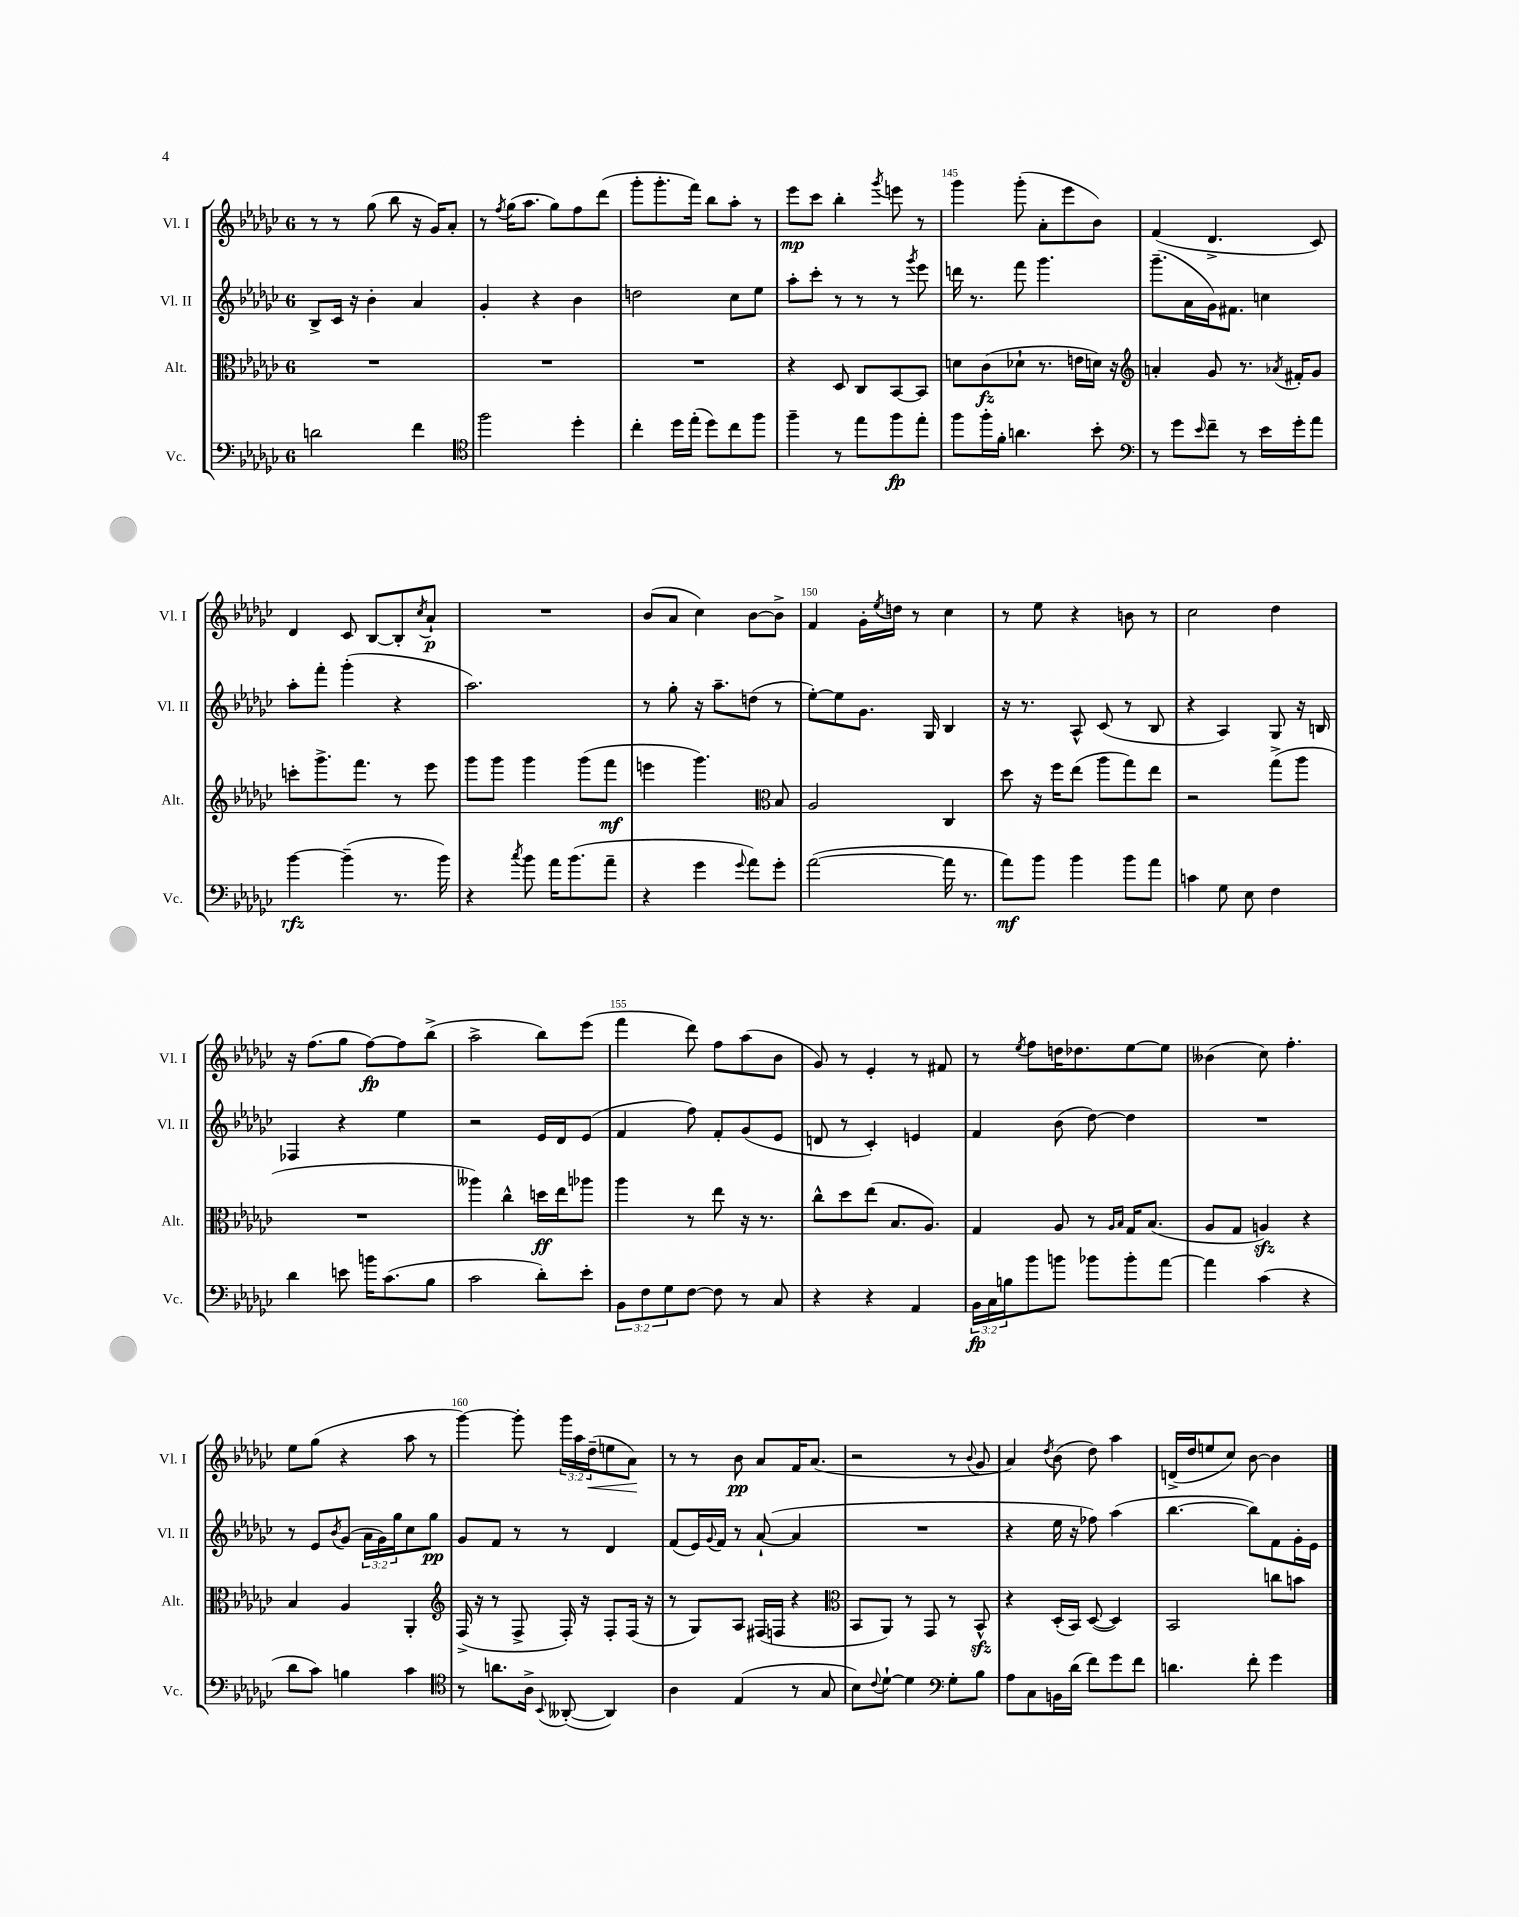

**kern	**dynam	**kern	**dynam	**kern	**dynam	**kern	**dynam
*part4	*part4	*part3	*part3	*part2	*part2	*part1	*part1
*staff4	*staff4	*staff3	*staff3	*staff2	*staff2	*staff1	*staff1
*I"Vc.	*	*I"Alt.	*	*I"Vl. II	*	*I"Vl. I	*
*I'Vc.	*	*I'Alt.	*	*I'Vl. II	*	*I'Vl. I	*
*clefF4	*	*clefC3	*	*clefG2	*	*clefG2	*
*k[b-e-a-d-g-c-]	*	*k[b-e-a-d-g-c-]	*	*k[b-e-a-d-g-c-]	*	*k[b-e-a-d-g-c-]	*
*M6/8	*	*M6/8	*	*M6/8	*	*M6/8	*
=141	=141	=141	=141	=141	=141	=141	=141
2dn\	.	2.r	.	8B-^/L	.	8r	.
.	.	.	.	16c-/Jk	.	8r	.
.	.	.	.	16r	.	.	.
.	.	.	.	4b-'\	.	(8gg-\	.
.	.	.	.	.	.	8bb-\	.
4f\	.	.	.	4a-/	.	16r	.
.	.	.	.	.	.	16g-/KL)	.
.	.	.	.	.	.	8a-'/J	.
=142	=142	=142	=142	=142	=142	=142	=142
*clefC4	*	*	*	*	*	*	*
2ff\	.	2.r	.	4g-'/	.	8r	.
.	.	.	.	.	.	8qff/	.
.	.	.	.	.	.	(16gg-\KL	.
.	.	.	.	.	.	8.aa-\J	.
.	.	.	.	4r	.	.	.
.	.	.	.	.	.	8gg-\L)	.
4dd-'\	.	.	.	4b-\	.	8ff\	.
.	.	.	.	.	.	(8ddd-\J	.
=143	=143	=143	=143	=143	=143	=143	=143
4cc-'\	.	2.r	.	2ddn\	.	8ggg-'\L	.
.	.	.	.	.	.	8.ggg-'\	.
16dd-\LL	.	.	.	.	.	.	.
(16ee-'\JJ	.	.	.	.	.	16fff\Jk)	.
8dd-\L)	.	.	.	.	.	8bb-\L	.
8cc-\	.	.	.	8cc-\L	.	8aa-'\J	.
8ff\J	.	.	.	8ee-\J	.	8r	.
=144	=144	=144	=144	=144	=144	=144	=144
4ff~\	.	4r	.	8aa-'\L	.	8eee-\L	mp
.	.	.	.	8ccc-'\J	.	8ccc-\J	.
8r	.	8D-/	.	8r	.	4bb-'\	.
8ee-\L	.	8C-/L	.	8r	.	.	.
.	.	.	.	.	.	8qggg-/	.
8ff\	fp	[8BB-/	.	8r	.	8eeen\	.
.	.	.	.	8qggg-/	.	.	.
8ee-'\J	.	8BB-/J]	.	8eee-\	.	8r	.
=145	=145	=145	=145	=145	=145	=145	=145
8ff\L	.	8dn\L	.	16dddn\	.	4ggg-\	.
.	.	.	.	8.r	.	.	.
16ff'\L	.	(8c-\	fz	.	.	.	.
16f'\JJ	.	.	.	.	.	.	.
4.an\	.	8d-X`\J	.	8fff\	.	(8ggg-'\	.
.	.	8.r	.	4.ggg-\	.	8a-'\L	.
.	.	.	.	.	.	8eee-\	.
.	.	16en\LL	.	.	.	.	.
8b-'\	.	16dn\JJ)	.	.	.	8b-\J)	.
.	.	16r	.	.	.	.	.
=146	=146	=146	=146	=146	=146	=146	=146
*clefF4	*	*clefG2	*	*	*	*	*
8r	.	4an'/	.	(8.ggg-~\L	.	(4f/	.
8g-\L	.	.	.	.	.	.	.
.	.	.	.	16a-\L	.	.	.
16qqe-/	.	.	.	.	.	.	.
8f~\J	.	8g-/	.	16g-\J)	.	4.d-^/	.
.	.	.	.	8.f#X\J	.	.	.
8r	.	8.r	.	.	.	.	.
16e-\LL	.	.	.	4ccn\	.	.	.
.	.	8qa-X/	.	.	.	.	.
16g-'\J	.	16f#X'/KL	.	.	.	.	.
8a-\J	.	8g-/J	.	.	.	8c-/)	.
!!LO:LB:g=z
=147	=147	=147	=147	=147	=147	=147	=147
[4b-\	rfz	8cccn'\L	.	8aa-'\L	.	4d-/	.
.	.	8.ggg-^\	.	8fff'\J	.	.	.
(4b-~\]	.	.	.	(4ggg-'\	.	8c-/	.
.	.	8.fff\J	.	.	.	.	.
.	.	.	.	.	.	[8B-/L	.
8.r	.	8r	.	4r	.	8B-'/]	.
.	.	.	.	.	.	8qcc-/	.
.	.	8eee-\	.	.	.	8a-`/J	p
16b-\)	.	.	.	.	.	.	.
=148	=148	=148	=148	=148	=148	=148	=148
4r	.	8ggg-\L	.	2.aa-\)	.	2.r	.
.	.	8ggg-\J	.	.	.	.	.
8qcc-/	.	.	.	.	.	.	.
8b-\	.	4ggg-\	.	.	.	.	.
16a-\KL	.	.	.	.	.	.	.
(8.b-\	.	.	.	.	.	.	.
.	.	(8ggg-\L	.	.	.	.	.
8a-~\J	.	8fff\J	mf	.	.	.	.
=149	=149	=149	=149	=149	=149	=149	=149
4r	.	4eeen\	.	8r	.	(8b-/L	.
.	.	.	.	8gg-'\	.	8a-/J	.
4g-\	.	4.ggg-\)	.	16r	.	4cc-\)	.
.	.	.	.	8.aa-~\L	.	.	.
8qqg-/	.	.	.	.	.	.	.
8a-\L)	.	.	.	(8ddn\J	.	[8b-\L	.
*	*	*clefC3	*	*	*	*	*
8g-'\J	.	8B-/	.	8r	.	8b-^\J]	.
=150	=150	=150	=150	=150	=150	=150	=150
([2a-\	.	2A-/	.	[8ee-'\L)	.	4f/	.
.	.	.	.	8ee-\]	.	.	.
.	.	.	.	8.g-\J	.	16g-'\LL	.
.	.	.	.	.	.	8qee-/	.
.	.	.	.	.	.	16ddn\JJ	.
.	.	.	.	.	.	8r	.
.	.	.	.	16G-/	.	.	.
16a-\]	.	4C-/	.	4B-/	.	4cc-\	.
8.r	.	.	.	.	.	.	.
=151	=151	=151	=151	=151	=151	=151	=151
8a-\L)	mf	8dd-\	.	16r	.	8r	.
.	.	.	.	8.r	.	.	.
8b-\J	.	16r	.	.	.	8ee-\	.
.	.	16ff\KL	.	.	.	.	.
4b-\	.	(8ee-\J	.	8A-^^/	.	4r	.
.	.	8aa-\L	.	(8c-/	.	.	.
8b-\L	.	8gg-\)	.	8r	.	8bn\	.
8a-\J	.	8ee-\J	.	8B-/	.	8r	.
=152	=152	=152	=152	=152	=152	=152	=152
4cn\	.	2r	.	4r	.	2cc-\	.
8G-\	.	.	.	4A-/)	.	.	.
8E-\	.	.	.	.	.	.	.
4F\	.	(8gg-^\L	.	8G-/	.	4dd-\	.
.	.	8aa-\J	.	16r	.	.	.
.	.	.	.	16Bn/	.	.	.
!!LO:LB:g=z
=153	=153	=153	=153	=153	=153	=153	=153
4d-\	.	2.r	.	4F-X/	.	16r	.
.	.	.	.	.	.	(8.ff\L	.
8en\	.	.	.	4r	.	8gg-\J	.
16bn\KL	.	.	.	.	.	[8ff\L)	fp
(8.c-\	.	.	.	.	.	.	.
.	.	.	.	4ee-\	.	8ff\]	.
8B-\J	.	.	.	.	.	(8bb-^\J	.
=154	=154	=154	=154	=154	=154	=154	=154
2c-\	.	4aa--X\)	.	2r	.	2aa-^\	.
.	.	4cc-^^\	.	.	.	.	.
8d-'\L)	.	16ddn\LL	ff	16e-/LL	.	8bb-\L)	.
.	.	16ee-\J	.	16d-/J	.	.	.
8e-'\J	.	8aa-X\J	.	(8e-/J	.	(8eee-\J	.
=155	=155	=155	=155	=155	=155	=155	=155
12BB-\L	.	4aa-\	.	4f/	.	4fff\	.
12F\	.	.	.	.	.	.	.
12G-\	.	.	.	.	.	.	.
[8F\J	.	8r	.	8ff\)	.	8ddd-\)	.
8F\]	.	8ee-\	.	8f'/L	.	8ff\L	.
8r	.	16r	.	(8g-/	.	(8aa-\	.
.	.	8.r	.	.	.	.	.
8C-/	.	.	.	8e-/J	.	8b-\J	.
=156	=156	=156	=156	=156	=156	=156	=156
4r	.	8cc-^^\L	.	8dn/	.	8g-/)	.
.	.	8dd-\	.	8r	.	8r	.
4r	.	(8ee-\J	.	4c-'/)	.	4e-'/	.
.	.	8.B-/L	.	.	.	.	.
4AA-/	.	.	.	4en/	.	8r	.
.	.	8.A-/J)	.	.	.	.	.
.	.	.	.	.	.	8f#X/	.
=157	=157	=157	=157	=157	=157	=157	=157
24BB-\LL	fp	4G-/	.	4f/	.	8r	.
24C-\	.	.	.	.	.	.	.
24Bn\J	.	.	.	.	.	.	.
.	.	.	.	.	.	8qee-/	.
8b-\	.	.	.	.	.	8ff\L	.
8bn\J	.	8A-/	.	(8b-\	.	16ddn\K	.
.	.	.	.	.	.	8.dd-X\	.
8b-X\L	.	8r	.	[8dd-\)	.	.	.
.	.	16qqA-/LL	.	.	.	.	.
.	.	16qqB-/JJ	.	.	.	.	.
8b-'\	.	16G-/KL	.	4dd-\]	.	[8ee-\	.
.	.	(8.B-/J	.	.	.	.	.
[8a-\J	.	.	.	.	.	8ee-\J]	.
=158	=158	=158	=158	=158	=158	=158	=158
4a-\]	.	8A-/L	.	2.r	.	(4b--X\	.
.	.	8G-/J	.	.	.	.	.
(4c-\	.	4Anzz/)	.	.	.	8cc-\)	.
.	.	.	.	.	.	4.ff'\	.
4r	.	4r	.	.	.	.	.
!!LO:LB:g=z
=159	=159	=159	=159	=159	=159	=159	=159
8d-\L	.	4B-/	.	8r	.	8ee-\L	.
8c-\J)	.	.	.	8e-/L	.	(8gg-\J	.
.	.	.	.	8qb-/	.	.	.
4Bn\	.	4A-/	.	(8g-/J	.	4r	.
.	.	.	.	24a-\LL	.	.	.
.	.	.	.	24g-\)	.	.	.
.	.	.	.	24gg-\J	.	.	.
4c-\	.	4AA-'/	.	8cc-\	.	8aa-\	.
.	.	.	.	8gg-\J	pp	8r	.
=160	=160	=160	=160	=160	=160	=160	=160
*clefC4	*	*clefG2	*	*	*	*	*
8r	.	(16F^/	.	8g-/L	.	[4ggg-\)	.
.	.	16r	.	.	.	.	.
8.an\L	.	8r	.	8f/J	.	.	.
.	.	8F^/	.	8r	.	8ggg-'\]	.
16A-^\Jk	.	.	.	.	.	.	.
8qqBB-/	.	.	.	.	.	.	.
([8AA--X'/	.	16F'/)	.	8r	.	24ggg-\LL	.
.	.	.	.	.	.	24aa-\	.
.	.	16r	.	.	.	.	.
!	!	!	!	!	!	!	!LO:HP:b
.	.	.	.	.	.	(24dd-~\J	<
4AA--/])	.	8F'/L	.	4d-/	.	8een\	.
.	.	(16F/Jk	.	.	.	8a-\J)	.
.	.	16r	.	.	.	.	.
.	.	.	.	.	.	.	[
=161	=161	=161	=161	=161	=161	=161	=161
4A-\	.	8r	.	(8f/L	.	8r	.
.	.	8G-/L)	.	16e-/L)	.	8r	.
.	.	.	.	8qqg-/	.	.	.
.	.	.	.	16f/JJ	.	.	.
(4E-/	.	8A-/J	.	8r	.	8b-\	pp
.	.	(16F#X/LL	.	([8a-`/	.	8a-/L	.
.	.	16Fn/JJ	.	.	.	.	.
8r	.	4r	.	4a-/]	.	16f/K	.
.	.	.	.	.	.	(8.a-/J	.
8G-/	.	.	.	.	.	.	.
=162	=162	=162	=162	=162	=162	=162	=162
*	*	*clefC3	*	*	*	*	*
8B-\L)	.	8BB-/L	.	2.r	.	2r	.
8qqc-/	.	.	.	.	.	.	.
[8d-`\J	.	8AA-/J)	.	.	.	.	.
4d-\]	.	8r	.	.	.	.	.
.	.	8GG-/	.	.	.	.	.
*clefF4	*	*	*	*	*	*	*
8G-'\L	.	8r	.	.	.	8r	.
.	.	.	.	.	.	8qqb-/	.
8B-\J	.	8BB-zz^^/	.	.	.	8g-/	.
=163	=163	=163	=163	=163	=163	=163	=163
8A-\L	.	4r	.	4r	.	4a-/)	.
8C-\	.	.	.	.	.	.	.
.	.	.	.	.	.	8qdd-/	.
16BBn\L	.	(16D-'/LL	.	16ee-\	.	(8b-\	.
(16d-\JJ	.	16BB-/JJ)	.	16r	.	.	.
8f\L)	.	([8D-/	.	8ff-X\)	.	8dd-\)	.
8g-\	.	4D-/])	.	(4aa-\	.	4aa-\	.
8f\J	.	.	.	.	.	.	.
=164	=164	=164	=164	=164	=164	=164	=164
4.dn\	.	2BB-/	.	[4.bb-\	.	(16dn^/LL	.
.	.	.	.	.	.	16dd-/J	.
.	.	.	.	.	.	8een/	.
.	.	.	.	.	.	8cc-/J)	.
8f'\	.	.	.	8bb-\L])	.	[8b-\	.
4g-\	.	8ccn\L	.	8f\	.	4b-\]	.
.	.	8bn\J	.	16g-'\L	.	.	.
.	.	.	.	16e-\JJ	.	.	.
==	==	==	==	==	==	==	==
*-	*-	*-	*-	*-	*-	*-	*-
